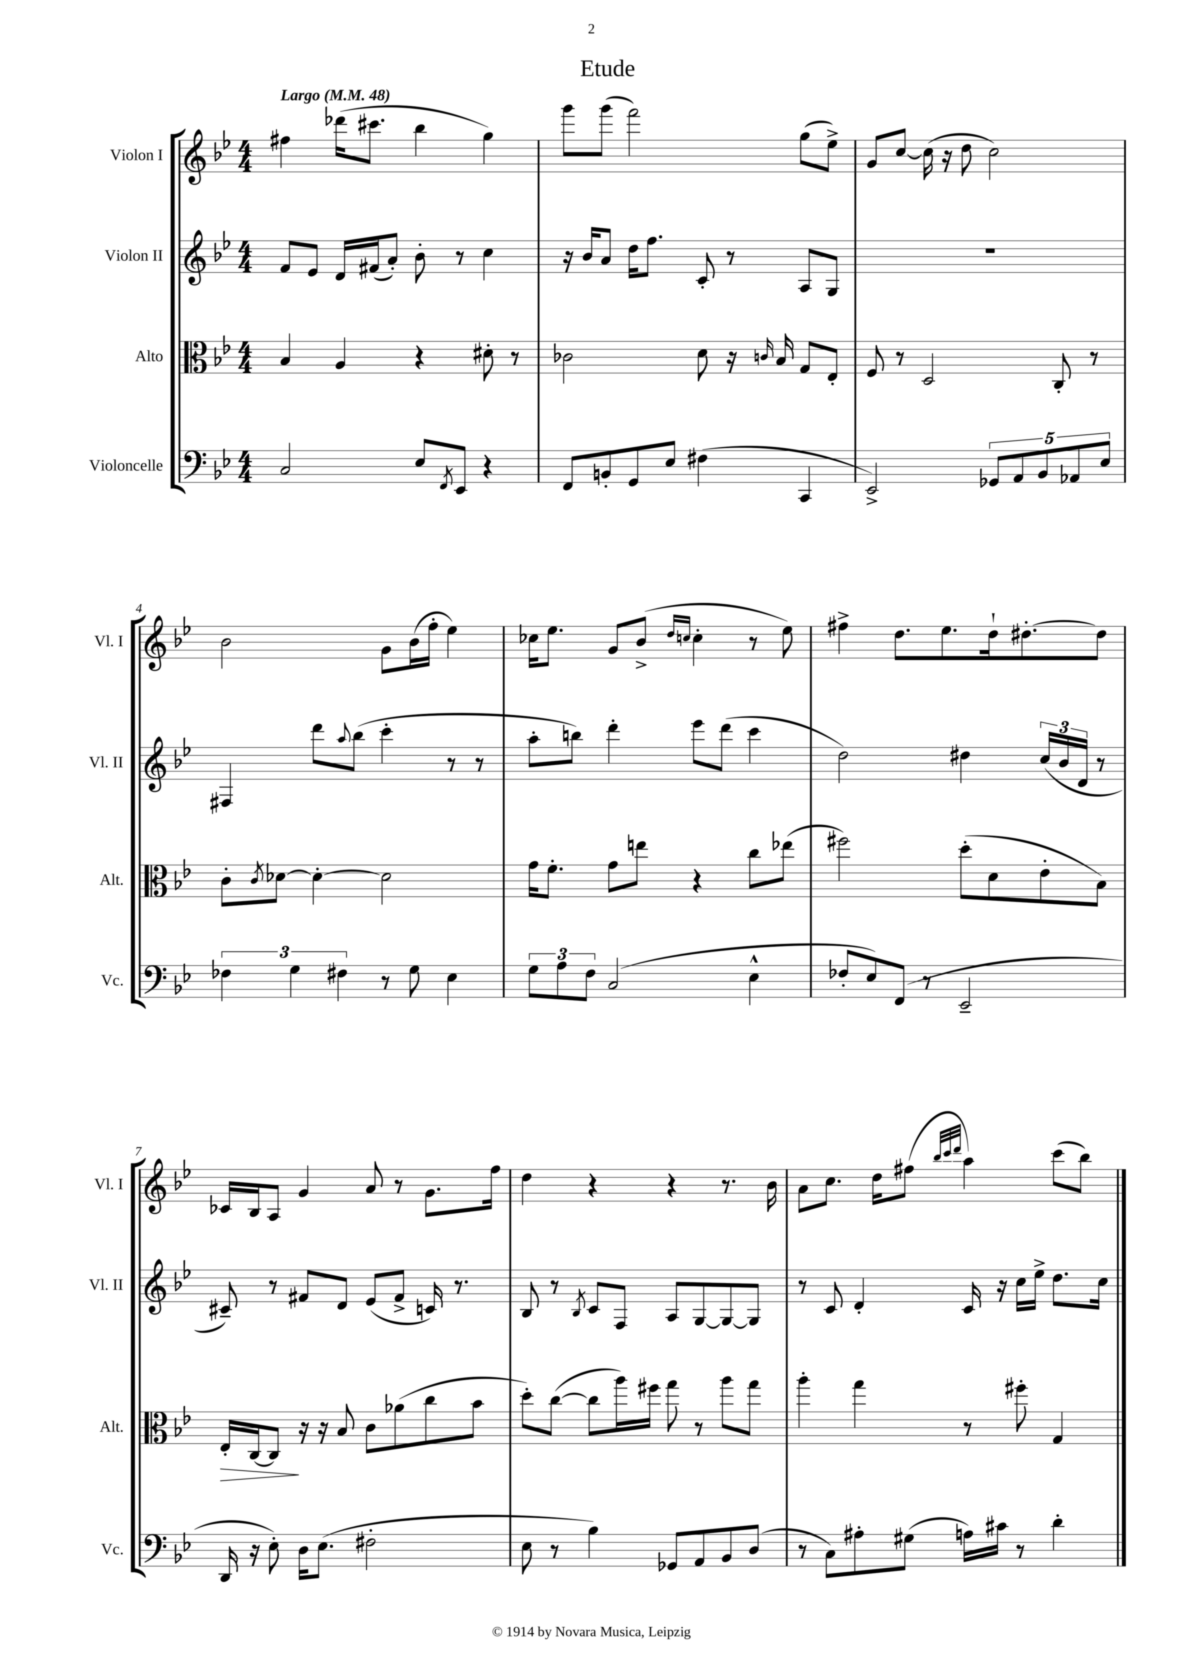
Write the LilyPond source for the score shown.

\header { title = "Etude" }
<<
\new StaffGroup <<
\new Staff = "s0" \with { instrumentName = "Violon I" shortInstrumentName = "Vl. I" } {
    \clef treble \key bes \major \numericTimeSignature \time 4/4 \tempo "Largo" 4 = 48
    fis''4 des'''16( cis'''8. bes''4 g''4) |
    g'''8 g'''8( f'''2) g''8( ees''8->) |
    g'8 c''8~ c''16( r16 d''8 c''2) |
    bes'2 g'8 bes'16( f''16-. ees''4) |
    ces''16 ees''8. g'8 bes'8->( \grace { d''16 c''16 } c''4-. r8 ees''8) |
    fis''4-> d''8. ees''8. d''16-! dis''8.~-. dis''8 |
    ces'16 bes16 a8 g'4 a'8 r8 g'8. f''16 |
    d''4 r4 r4 r8. bes'16 |
    a'8 c''8. d''16 fis''8( \grace { bes''32 c'''32 d'''32 } a''4) c'''8( bes''8) \bar "|." |
}
\new Staff = "s1" \with { instrumentName = "Violon II" shortInstrumentName = "Vl. II" } {
    \clef treble \key bes \major \numericTimeSignature \time 4/4
    f'8 ees'8 d'16 fis'16( a'8-.) bes'8-. r8 c''4 |
    r16 bes'16 a'8 d''16 f''8. c'8-. r8 a8 g8 |
    R1 |
    fis4 d'''8 \appoggiatura { a''8 } bes''8( c'''4-. r8 r8 |
    a''8-. b''8) d'''4-. ees'''8 d'''8( c'''4 |
    d''2) dis''4 \tuplet 3/2 { c''16( bes'16 d'16 } r8 |
    cis'8--) r8 fis'8 d'8 ees'8( fis'8-> c'16) r8. |
    bes8 r8 \acciaccatura { bes8 } c'8 f8 a8 g8~ g8~ g8 |
    r8 c'8 d'4-. c'16 r16 c''16 ees''16-> d''8. c''16 \bar "|." |
}
\new Staff = "s2" \with { instrumentName = "Alto" shortInstrumentName = "Alt." } {
    \clef alto \key bes \major \numericTimeSignature \time 4/4
    bes4 a4 r4 dis'8-. r8 |
    ces'2 d'8 r16 \grace { c'16 } bes16 g8 ees8-. |
    f8 r8 d2 c8-. r8 |
    c'8-. \acciaccatura { c'8 } des'8~ des'4~-. des'2 |
    g'16 f'8.-. g'8 e''8 r4 c''8 ees''8( |
    fis''2) d''8-.( d'8 ees'8-. bes8) |
    ees16-.\> c16~ c8\! r16 r16 bes8 c'8 aes'8( c''8 bes'8 |
    d''8-.) c''8~( c''8 a''16) fis''16 g''8 r8 a''8 g''8 |
    a''4-. g''4 r8 fis''8-. g4 \bar "|." |
}
\new Staff = "s3" \with { instrumentName = "Violoncelle" shortInstrumentName = "Vc." } {
    \clef bass \key bes \major \numericTimeSignature \time 4/4
    c2 ees8 \acciaccatura { f,8 } ees,8 r4 |
    f,8 b,8-. g,8 ees8 fis4( c,4 |
    ees,2->) \tuplet 5/4 { ges,8 a,8 bes,8 aes,8 ees8 } |
    \tuplet 3/2 { fes4 g4 fis4 } r8 g8 ees4 |
    \tuplet 3/2 { g8 a8 f8 } c2( ees4-^ |
    fes8-. ees8) f,8( r8 ees,2-- |
    d,16 r16 ees8-.) d16 ees8.( fis2-. |
    ees8 r8 bes4) ges,8 a,8 bes,8 d8( |
    r8 c8) ais8-. gis8( a16) cis'16 r8 d'4-. \bar "|." |
}
>>
>>
